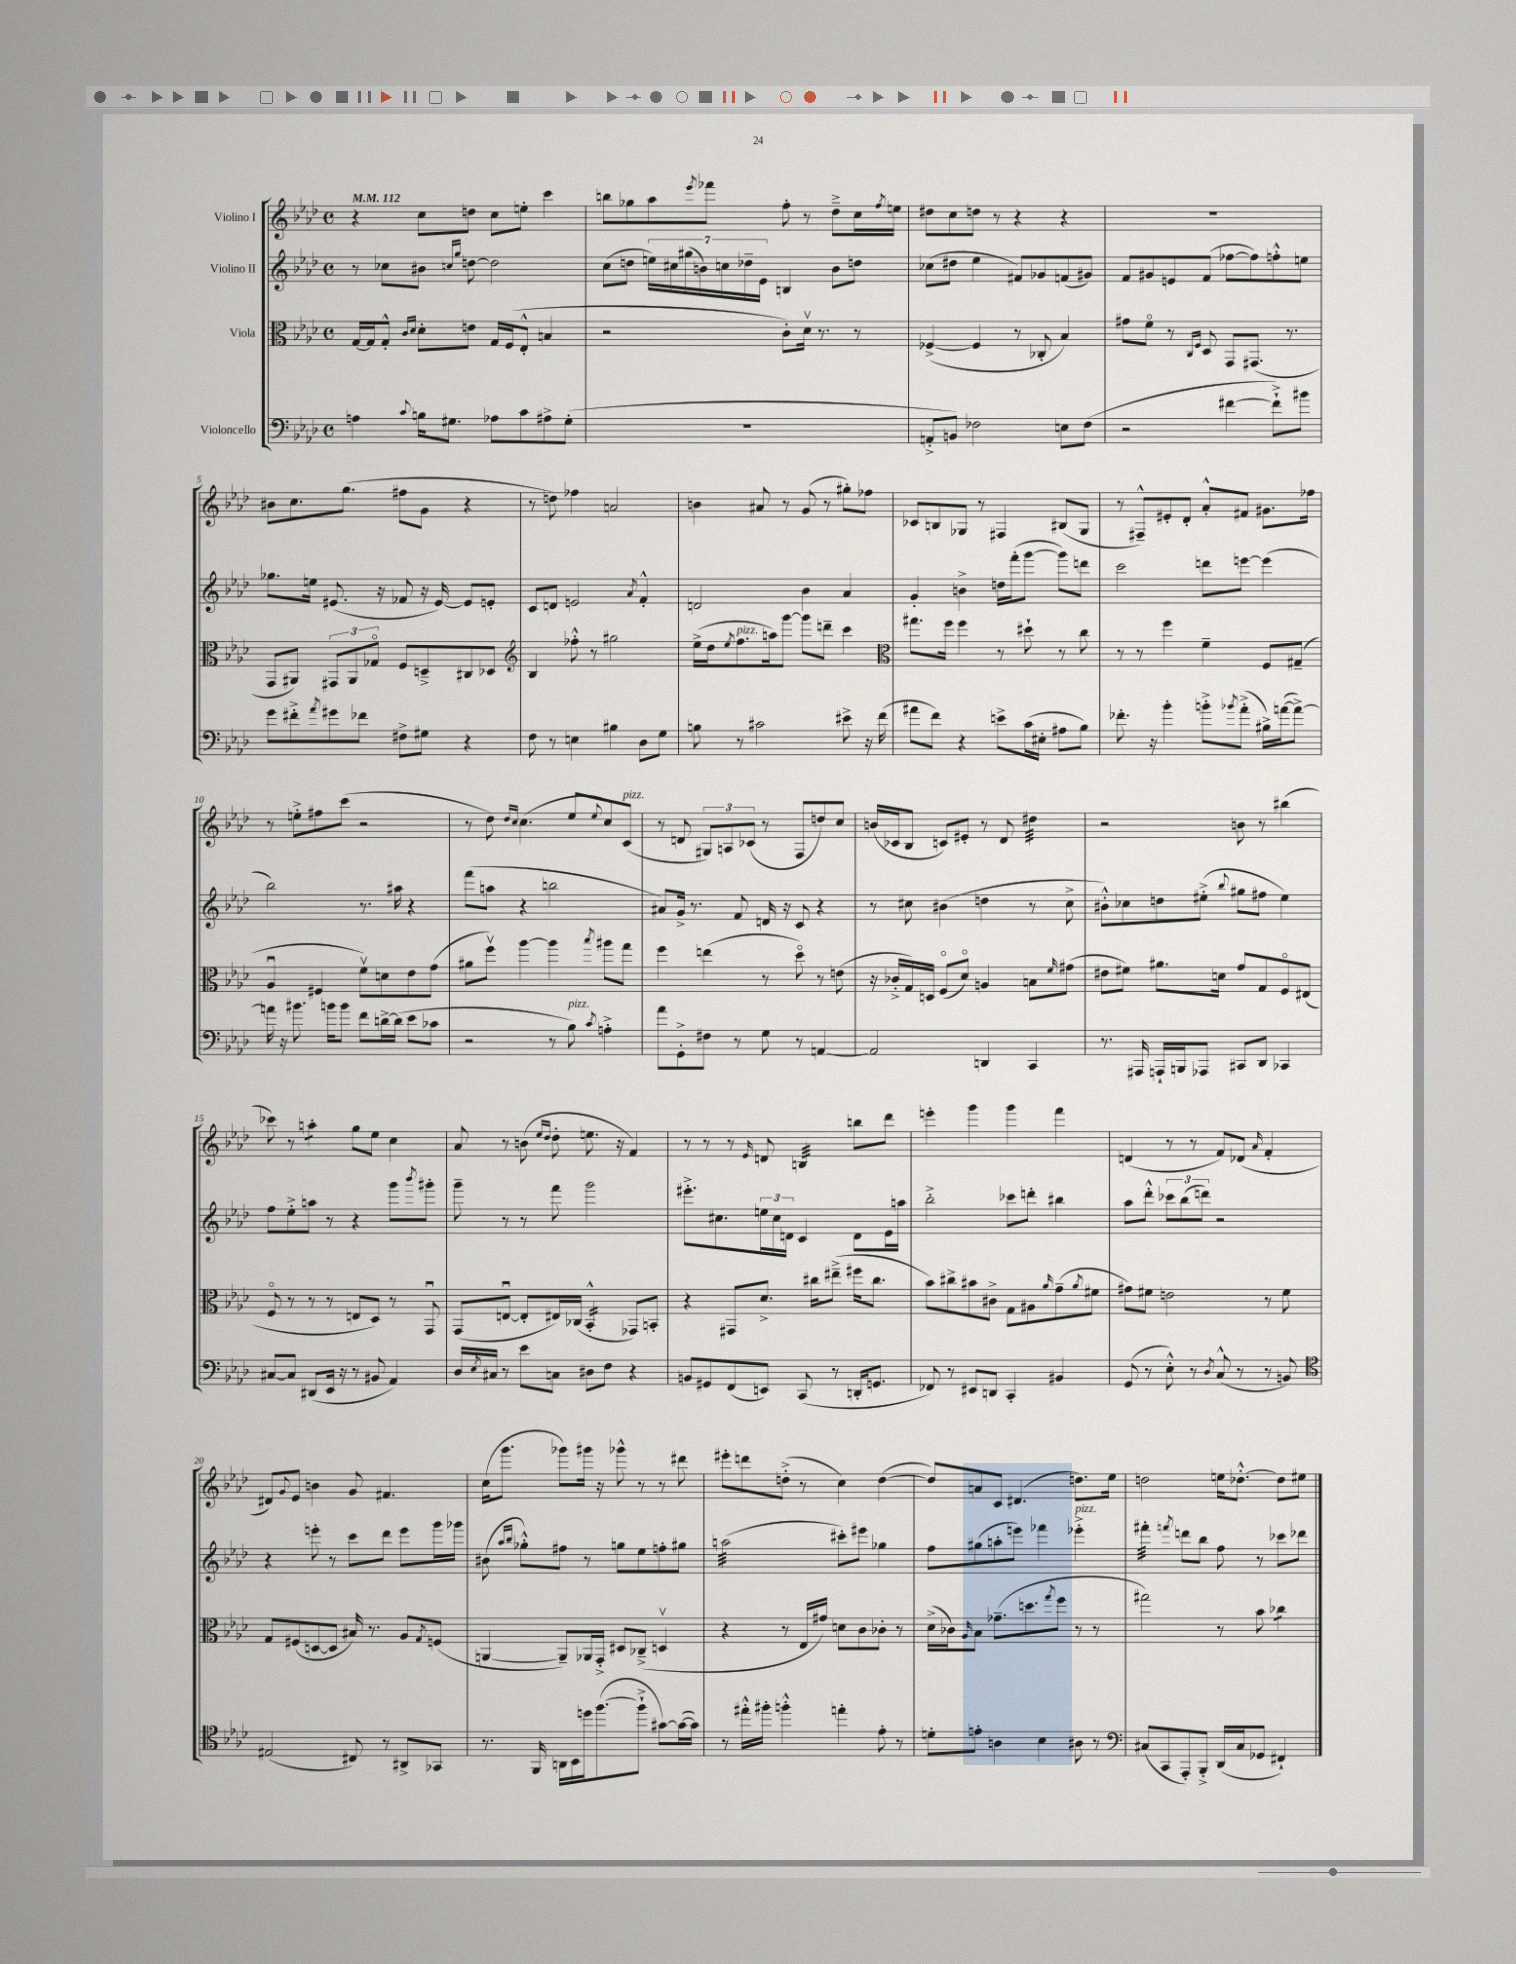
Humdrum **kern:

**kern	**kern	**kern	**kern
*staff4	*staff3	*staff2	*staff1
*clefF4	*clefC3	*clefG2	*clefG2
*k[b-e-a-d-]	*k[b-e-a-d-]	*k[b-e-a-d-]	*k[b-e-a-d-]
*M4/4	*M4/4	*M4/4	*M4/4
*met(c)	*met(c)	*met(c)	*met(c)
*MM112	*MM112	*MM112	*MM112
4A	[16G	8r	4r
.	16G]	.	.
.	8G'^^	8cc-	.
.	16qqc	.	.
8qqc	16qqd-	.	.
16B	8d-'	8b#	8cc
8.G#	.	.	.
.	.	16qqcc	.
.	.	16qqgg	.
.	8e	[8dd	8dd
8A-	16G	2dd]	8cc
.	(16F	.	.
8c	8E-'^^	.	8ee'
8A#^	4B	.	4ccc
(8G#'	.	.	.
=	=	=	=
1r	2r	(8cc	8bb
.	.	8dd	8gg-
.	.	28ee)	8aa-
.	.	28cc#	.
.	.	(28gg#	.
.	.	28b)	.
.	.	.	8qeee-
.	.	.	8fff-
.	.	28cc	.
.	.	28dd-~	.
.	.	28e-	.
.	8c')	4B	8ff'
.	16d-v	.	8r
.	8.r	.	.
.	.	8b	8dd-~^
.	8r	8dd	16cc
.	.	.	8qff
.	.	.	16ee
=	=	=	=
8AA'^	([4F-^	(8cc-	8dd#
8BB)	.	8dd#	8cc
2F-	4F-]	4ee-	8dd
.	.	.	8r
.	8r	8f#)	4r
.	8C-'	8g-	.
8E	4B-)	(8f	4r
(8F-	.	8g#)	.
=	=	=	=
2r	8g#	8f	1r
.	8fo	8g#	.
.	8r	8e	.
.	16qqC	.	.
.	16qqF	.	.
.	8D-	(8f	.
[4f#	8GG	[8ff-	.
.	(8.GG#	8ff-])	.
8f#`^])	.	8ff'^^	.
.	8.r	.	.
8b#	.	8ee	.
=	=	=	=
8g	8GG	8.gg-	8b#
8f#'^	8AA#)	.	8.cc
.	.	16ee	.
8qa-	.	.	.
8g#	12GG#	(8.e#	.
.	.	.	(8.gg
.	12AA#	.	.
8f-	.	.	.
.	12G-o	.	.
.	.	16r	.
8F#^	8F	8f-	8ff#
8G#	8D~^	16r	8g
.	.	[16e#)	.
4r	8C#	8e#]	4r
.	8D-	8e'	.
=	=	=	=
*	*clefG2	*	*
8F	4B-	8c	8r
8r	.	8d	8dd)
4E	8ff-'^^	2e	4ff-
.	8r	.	.
4B#	2gg#	.	2a
.	.	8qa-	.
8D-	.	4f'^^	.
8G	.	.	.
=	=	=	=
8B	(16ee-^	2d	4b
.	16dd-	.	.
.	8qee-	.	.
8r	8.ff	.	.
2c#	.	.	8a#
.	16aa)	.	.
.	[8ggg	.	8r
.	8ggg]	4b-	(8g
.	8ddd~	.	8r
8e#^	4ccc	4a-	8gg#')
16r	.	.	8ff-
(16f	.	.	.
=	=	=	=
*	*clefC3	*	*
8a#	8.gg#	4g'	8c-
8f)	.	.	8B
.	16ff	.	.
4r	4ff	4b^	8G-
.	.	.	8r
8e^	8r	16dd	4F#
.	.	(16fff'	.
(16c	8dd#`	[8ggg	.
16E#'	.	.	.
8A#	8r	8ggg])	(8B#
8B-)	8cc	8ddd	8G-
=	=	=	=
8.f-'	8r	2ccc	8r
.	8r	.	8F#~^^)
16r	.	.	.
4b-'	4ff	.	8e#'
.	.	.	8d-'
8b'^	4f~	8ddd	8a-'^^
8qb-	.	.	.
(8a-'^	.	[8eee	8f#
16B#^)	8F	(4eee]	8.g#
([16a	.	.	.
8a^_)	(8G#~	.	.
.	.	.	16ff-
=	=	=	=
16a]	4A-u	2bb-)	8r
16r	.	.	.
8.b#	.	.	8ee'^
.	4F#	.	8ff#
16b	.	.	.
8b	.	.	(8ccc
8f	8fv)	8.r	2r
[16d^	8d	.	.
(16d]	.	16aa#	.
8e-	8e-	4r	.
8c-	(8g	.	.
=	=	=	=
2r	8a#	(8fff	8r
.	8ffv)	8aa	8dd-)
.	.	.	16qqdd-
.	.	.	16qqcc
.	[4aa-	4r	(4.cc
8r	4aa-]	2bb	.
8B-)	.	.	8ee-
8qc	8qbb-	.	8qqee-
4A'^	8aa#	.	8cc)
.	8gg	.	(8c
=	=	=	=
8a-	4ff	8a#)	8r
8GG'^	.	16g^	8d
.	.	8.r	.
8F#	(4ee	.	12G#)
.	.	.	12A
8r	.	8f	.
.	.	.	(12c-
8G	8r	16d	8r
.	.	16r	.
8r	8dd-o)	8c	8F
[4AA	8r	4r	8dd)
.	(8e	.	8cc
=	=	=	=
2AA]	16r	8r	(16b
.	16c-'^	.	16c-
.	16G)	8cc#	8B-
.	16D	.	.
.	(8Fo	(4b#	8c)
.	8d-o)	.	8e#'
4DD	4A	4dd	8r
.	.	.	8d-
4CC	8B	8r	4dd#
.	16qqf	.	.
.	(8g#	8cc#^	.
=	=	=	=
8.r	8e#	8b#'^^)	2r
.	8f#)	8cc-	.
16AAA#	.	.	.
16AAA`	8.a#	8dd	.
16BBB	.	.	.
8AAA-	.	(8ee#'^	.
.	16d	.	.
.	.	8qqbb-	.
8CC#	8g	8gg#	8b
8DD-	8G	8ff#	8r
4CC-	8Fo	4ee#)	(4bb#
.	(8E#	.	.
=	=	=	=
[8C#	8Fo	8ff	8ccc-)
8C#]	8r	8ee-'^	8r
(8DD#	8r	8aa	4aa'
16EE-	8r	8r	.
16r	.	.	.
8r	8E	4r	8gg
8BB#	8D-)	.	8ee-
4AA-)	8r	8ggg	4cc
.	.	8qbbb-	.
.	8GGu	8ggg#'	.
=	=	=	=
16D-	(8GG	8ggg~	8a-
8qE-	.	.	.
16C#	.	.	.
8r	[8Eu	8r	8r
8e-	8E']	8r	(8b
.	.	.	16qqee-
.	.	.	16qqdd-
8C	16E#)	8fff	8dd-'
.	(16C-	.	.
8D#	4BB-'^^	2ggg	8.ee
8F	.	.	.
.	.	.	16r
4r	8GG-)	.	4f)
.	8BB'	.	.
=	=	=	=
8BB	4r	8.eee#'^	8r
8GG#	.	.	8r
.	.	8.cc#	.
(8FF	8GG#	.	8r
.	.	.	16qqe-
8EE)	8.d-^	24ee	8d
.	.	24cc#	.
.	.	24d	.
(8CC	.	4c	4B
.	16cc#	.	.
8r	(8ee#~^	.	.
16DD'	16ff#	8d	8bb
8.GG	8.cc#	.	.
.	.	16e-	8ddd-
.	.	16aa	.
=	=	=	=
8FF-)	8b-)	2bb-'^	4eee'
8r	8cc#^	.	.
8EE#	8b#	.	4ggg
8DD	8c#^	.	.
4CC'	8G	8ccc-	4ggg
.	8A#	8ddd'	.
.	16qqa-	.	.
4BB#	(8g~	4bb#	4fff
.	8qa-	.	.
.	8f#	.	.
=	=	=	=
(8GG	8g#)	8aa-	(4d
8r	8f#	8ddd-'^^	.
8E-'^^)	2e	12ccc-	8r
.	.	(12bb-	.
8r	.	.	8r
.	.	12ddd)	.
8qD-	.	.	.
(8C^^	.	2r	8f)
8r	.	.	(8d-
.	.	.	16qqa-
8r	8r	.	4f'
8BB)	8f#	.	.
=	=	=	=
*clefC4	*	*	*
(2E#	8G	4r	8d#)
.	.	.	8qqg
.	(8F#	.	8e-
.	[8D	8eee'	4b
.	8D]	8r	.
8C#)	16B#)	8ccc	8g
.	8.r	.	.
8r	.	8ddd-	4.f#
8AA#^	8A-	8eee	.
.	8qG	.	.
8GG-	(8F	16ggg	.
.	.	16ggg-	.
=	=	=	=
8.r	[4AA	(8b#	(16cc
.	.	.	8.ggg
.	.	16qqaa-	.
.	.	16qqbb-	.
.	.	8gg-'^^)	.
16FF	.	.	.
16AA	8AA~])	8ff#	8ggg-)
16BB-	.	.	.
16dd	16AA-	8r	16ggg#
([8.ff	16GG'^	.	16r
.	8D#	8gg	8ggg-^^
8ff`^]	(8C-~^	8ee-	8r
[8g#)	4Dv	8ff'	8r
(16g#_	.	8gg#	8ddd#
16g#])	.	.	.
=	=	=	=
8r	4r	(2aa	8eee#'
16ee#'^^	.	.	8ddd
16ff#'	.	.	.
4ff'^^	8r	.	(8dd'^
.	16E-	.	8r
.	16g#)	.	.
4ee'	8d	8ccc#')	4cc)
.	8c	8eee#	.
8e-'	8c-'	4gg-	([4dd
8r	8r	.	.
=	=	=	=
8d'	(16d-^	8ff	8dd])
.	16c-)	.	.
.	16qqA-	.	.
8e'	8B-	(8gg#	8a
4A	(8.g-~	8aa'	8c
.	.	8eee)	(4.d#
.	8.dd	.	.
4B-	.	4fff-	.
.	8qgg	.	.
.	8ff	.	.
8A#	8r	4eee-'^	8.dd)
8r	8r	.	.
.	.	.	16ee-
=	=	=	=
*clefF4	*	*	*
(8C#	2gg#)	4fff#'	2dd
8CC	.	.	.
.	.	8qfff	.
8AAA-')	.	8ddd	.
8BBB-'^	.	8bb-	.
(16DD-	8r	8ff	16ee
16C#	.	.	[8.dd-'^^
8GG-	8b-	8r	.
4FF#`)	4cc-	8ccc-	8dd-]
.	.	8ddd-	8ee#
==	==	==	==
*-	*-	*-	*-
